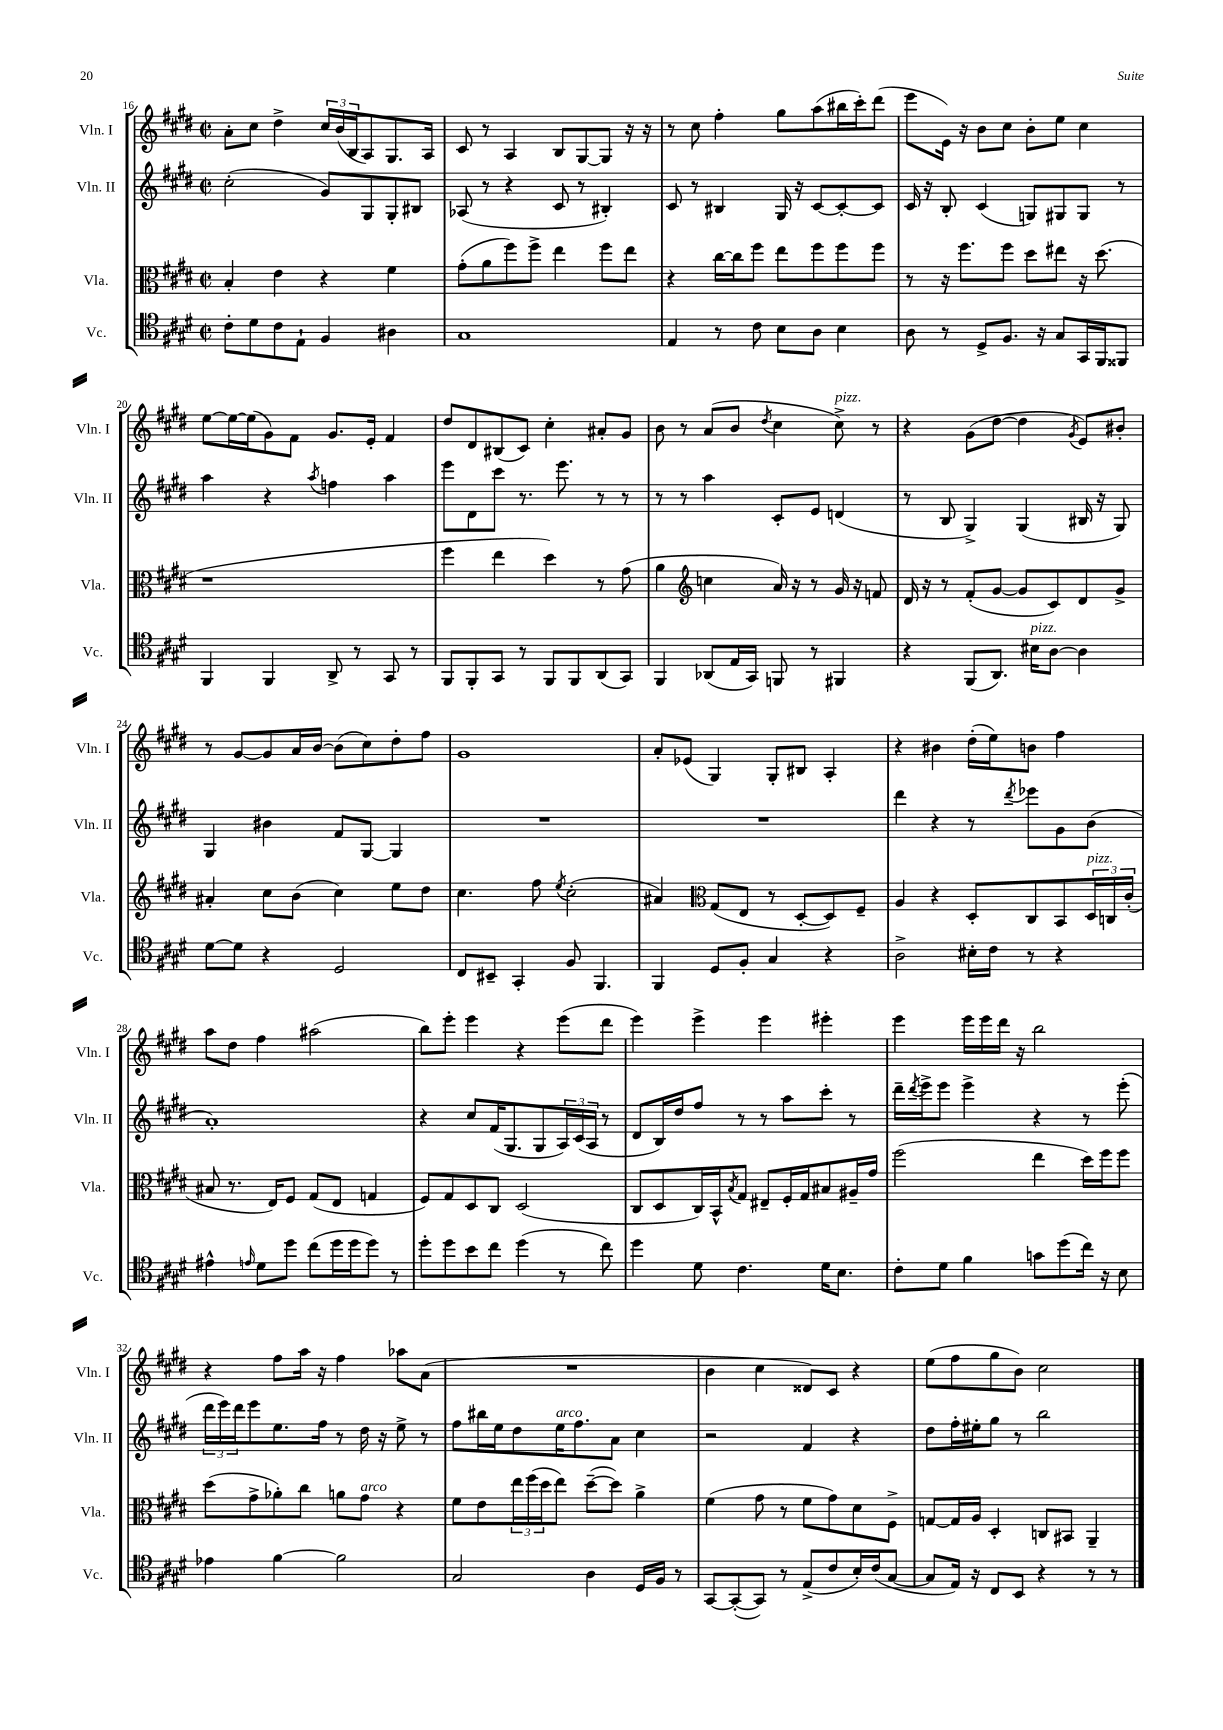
<<
\new StaffGroup <<
\new Staff = "s0" \with { instrumentName = "Vln. I" shortInstrumentName = "Vln. I" } {
    \clef treble \key e \major \defaultTimeSignature \time 2/2
    a'8-. cis''8 dis''4-> \tuplet 3/2 { cis''16 b'16( b16 } a8) gis8. a16 |
    cis'8 r8 a4 b8 gis8~ gis8 r16 r16 |
    r8 cis''8 fis''4-. gis''8 a''8( bis''16 cis'''16-.) dis'''8( |
    e'''8 e'16) r16 b'8 cis''8 b'8-. e''8 cis''4 |
    e''8~ e''16~ e''16( gis'8) fis'8 gis'8. e'16-. fis'4 |
    dis''8 dis'8 bis8( cis'8) cis''4-. ais'8-. gis'8 |
    b'8 r8 a'8( b'8 \acciaccatura { dis''8 } cis''4 cis''8->^\markup { \italic "pizz." }) r8 |
    r4 gis'8( dis''8~ dis''4 \acciaccatura { gis'8 } e'8) bis'8-. |
    r8 gis'8~ gis'8 a'16 b'16~ b'8( cis''8) dis''8-. fis''8 |
    gis'1 |
    a'8-. ees'8( gis4) gis8-. bis8 a4-. |
    r4 bis'4 dis''16-.( e''16) b'8 fis''4 |
    a''8 dis''8 fis''4 ais''2( |
    b''8) e'''8-. e'''4 r4 e'''8( dis'''8 |
    e'''4) e'''4-> e'''4 eis'''4-. |
    e'''4 e'''16 e'''16 dis'''16 r16 b''2 |
    r4 fis''8 a''16 r16 fis''4 aes''8 a'8( |
    R1 |
    b'4 cis''4 disis'8) cis'8 r4 |
    e''8( fis''8 gis''8 b'8) cis''2 \bar "|." |
}
\new Staff = "s1" \with { instrumentName = "Vln. II" shortInstrumentName = "Vln. II" } {
    \clef treble \key e \major \defaultTimeSignature \time 2/2
    cis''2-.( gis'8) gis8 gis8-. bis8 |
    aes8( r8 r4 cis'8 r8 bis4-.) |
    cis'8 r8 bis4 gis16 r16 cis'8~ cis'8~-. cis'8 |
    cis'16 r16 b8-. cis'4( g8) gis8 gis8 r8 |
    a''4 r4 \acciaccatura { a''8 } f''4 a''4 |
    e'''8 dis'8 cis'''8 r8. e'''8. r8 r8 |
    r8 r8 a''4 cis'8-. e'8 d'4( |
    r8 b8 gis4->) gis4( bis16 r16 gis8) |
    gis4 bis'4 fis'8 gis8~ gis4 |
    R1 |
    R1 |
    dis'''4 r4 r8 \acciaccatura { dis'''8 } ees'''8 gis'8 b'8( |
    a'1-.) |
    r4 cis''8 fis'16( gis8. gis8 \tuplet 3/2 { a16) cis'16( a16 } r8 |
    dis'8 b16) dis''16 fis''8 r8 r8 a''8 cis'''8-. r8 |
    dis'''16-- \acciaccatura { dis'''8 } e'''16-> e'''8 e'''4-> r4 r8 e'''8-.( |
    \tuplet 3/2 { dis'''16 e'''16) dis'''16 } e'''8 e''8. fis''16 r8 dis''16 r16 e''8-> r8 |
    fis''8 bis''16 e''16 dis''8 e''16^\markup { \italic "arco" } fis''8. a'8 cis''4 |
    r2 fis'4 r4 |
    dis''8 fis''16-. eis''16-. gis''8 r8 b''2 \bar "|." |
}
\new Staff = "s2" \with { instrumentName = "Vla." shortInstrumentName = "Vla." } {
    \clef alto \key e \major \defaultTimeSignature \time 2/2
    b4-. e'4 r4 fis'4 |
    gis'8-.( a'8 fis''8) fis''8-> e''4 fis''8 e''8 |
    r4 cis''16~ cis''16 fis''8 e''8 fis''8 fis''8 fis''8 |
    r8 r16 fis''8. fis''8 dis''8 eis''8 r16 dis''8.( |
    r1 |
    fis''4 e''4 dis''4) r8 gis'8( |
    a'4 \clef treble c''4 a'16) r16 r8 gis'16 r16 f'8 |
    dis'16 r16 r8 fis'8-.( gis'8~ gis'8 cis'8) dis'8 gis'8-> |
    ais'4-. cis''8 b'8( cis''4) e''8 dis''8 |
    cis''4. fis''8 \acciaccatura { e''8 } cis''2-.( |
    ais'4) \clef alto gis8( e8 r8 dis8~-. dis8) fis8-- |
    a4 r4 dis8-. cis8 b,8 \tuplet 3/2 { dis16^\markup { \italic "pizz." } c16 cis'16-.( } |
    bis8 r8. e16) fis8 gis8( e8 g4 |
    fis8) gis8 dis8 cis8 dis2( |
    cis8 dis8 cis16) b,16-^ \acciaccatura { b8 } gis8 eis8-- fis16-. gis16 bis8 ais16-- gis'16 |
    fis''2( e''4 dis''16) fis''16 fis''8 |
    dis''8( gis'8-> aes'8-.) cis''8 a'8 gis'8^\markup { \italic "arco" } r4 |
    fis'8 e'8 \tuplet 3/2 { e''16 fis''16( dis''16 } e''8) dis''8~--( dis''8) a'4-> |
    fis'4( gis'8 r8 fis'8 gis'8) dis'8 fis8-> |
    g8~ g16 a16 dis4-. c8 bis,8 a,4-- \bar "|." |
}
\new Staff = "s3" \with { instrumentName = "Vc." shortInstrumentName = "Vc." } {
    \clef tenor \key e \major \defaultTimeSignature \time 2/2
    cis'8-. dis'8 cis'8 e8-! fis4 ais4 |
    gis1 |
    e4 r8 cis'8 b8 a8 b4 |
    a8 r8 dis8-> fis8. r16 gis8 gis,16 fis,16 fisis,8 |
    fis,4 fis,4 a,8-> r8 gis,8 r8 |
    fis,8 fis,8-. gis,8 r8 fis,8 fis,8 a,8( gis,8) |
    fis,4 aes,8( e16 gis,16) f,8 r8 fis,4 |
    r4 fis,8( a,8.) bis16^\markup { \italic "pizz." } a8~ a4 |
    dis'8~ dis'8 r4 dis2 |
    cis8 bis,8-- gis,4-. fis8 fis,4. |
    fis,4 dis8 fis8-. gis4 r4 |
    a2-> bis16-. cis'16 r8 r4 |
    eis'4-^ \grace { e'16 } dis'8 dis''8 cis''8( dis''16 dis''16 dis''8) r8 |
    dis''8-. dis''8 b'8 cis''8 dis''4( r8 cis''8) |
    dis''4 dis'8 cis'4. dis'16 b8. |
    cis'8-. dis'8 fis'4 g'8 dis''8( cis''16) r16 b8 |
    ees'4 fis'4~ fis'2 |
    gis2 a4 dis16 fis16 r8 |
    gis,8~ gis,8~-.( gis,8) r8 e8->( cis'8 b16-.) cis'16( gis8~ |
    gis8 e16) r16 cis8 b,8 r4 r8 r8 \bar "|." |
}
>>
>>
\layout { \context { \Score currentBarNumber = #16 } }
